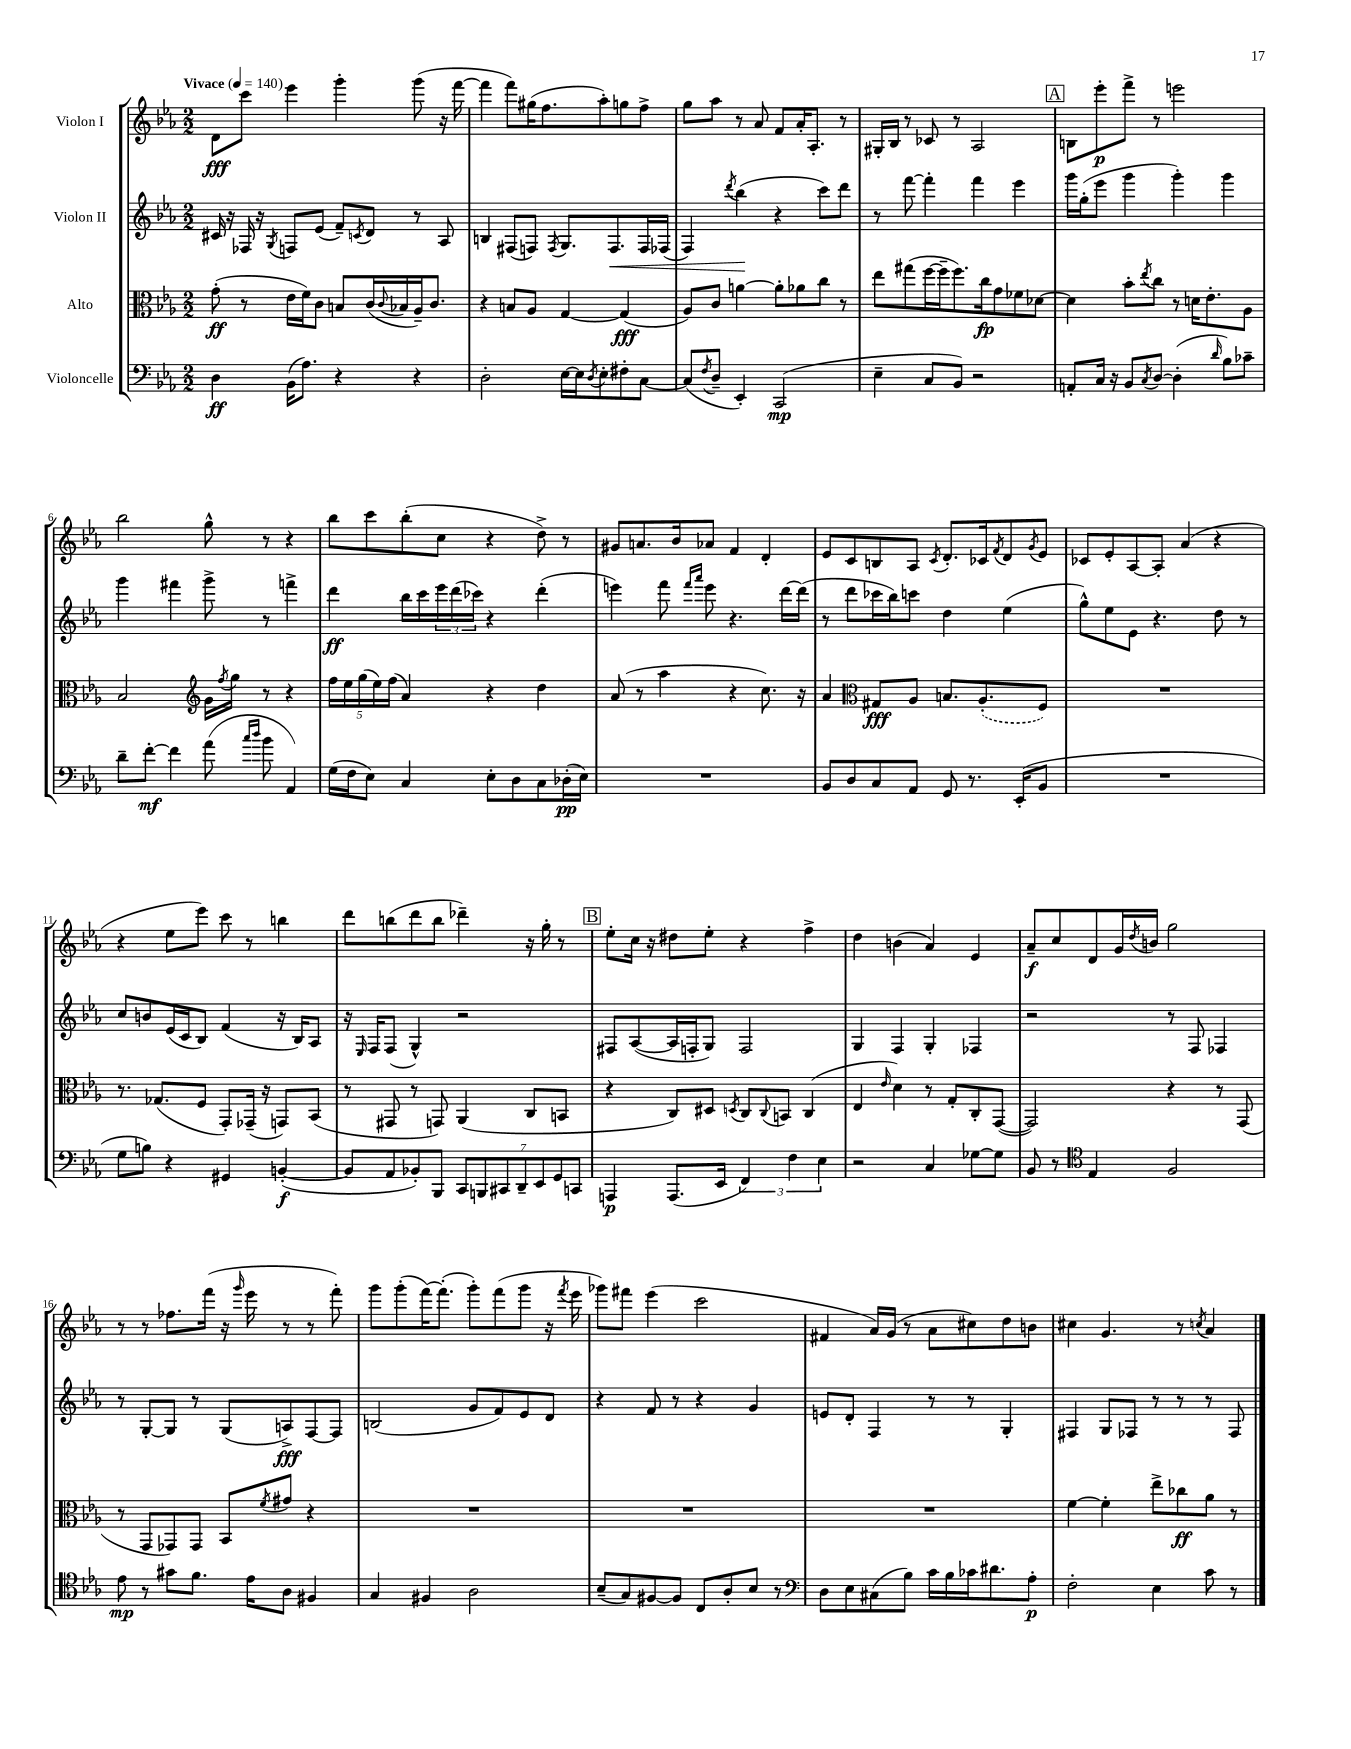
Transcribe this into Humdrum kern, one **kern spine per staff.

**kern	**kern	**kern	**kern
*staff4	*staff3	*staff2	*staff1
*clefF4	*clefC3	*clefG2	*clefG2
*k[b-e-a-]	*k[b-e-a-]	*k[b-e-a-]	*k[b-e-a-]
*M2/2	*M2/2	*M2/2	*M2/2
*MM140	*MM140	*MM140	*MM140
4D	(8g'	16c#	8d
.	.	16r	.
.	8r	16F-	8ccc
.	.	16r	.
.	.	8qG	.
(16BB-	16e-	8F	4eee-
8.A-)	16f)	.	.
.	8c	(8e-	.
4r	8B	8f~)	4ggg'
.	.	8qc	.
.	(16c	8d	.
.	8qqc	.	.
.	16B-	.	.
4r	16A-~)	8r	(8ggg
.	8.c	.	.
.	.	8A-	16r
.	.	.	[16fff
=	=	=	=
2D'	4r	4B	4fff]
.	8B	(8F#	8fff)
.	8A-	8F)	(16gg#
.	.	.	8.ff
.	.	8qF	.
[16E-	[4G	8.G	.
16E-]	.	.	.
8qD	.	.	.
8E-'	.	.	8aa-')
.	.	8.F	.
8F#'	(4G]	.	8gg
[8C	.	16F	8ff^
.	.	(16F-	.
=	=	=	=
(8C]	8A-)	4F)	8gg
8qF	.	.	.
8D~	8c	.	8aa-
.	.	8qddd	.
4EE-')	[4a	(4bb-	8r
.	.	.	8a-
(2CC	8a']	4r	8f
.	8a-	.	16a-'
.	.	.	8.A-'
.	8cc	8ccc)	.
.	8r	8ddd	8r
=	=	=	=
4E-~	8ee-	8r	16G#'
.	.	.	16B-
.	(8gg#	[8fff	8r
8C	[16ff	4fff']	8c-
.	16ff~]	.	.
8BB-)	8.ff)	.	8r
2r	.	4fff	2A-
.	16cc	.	.
.	8g	.	.
.	8f-	4eee-	.
.	[8d-	.	.
=	=	=	=
8AA'	4d-]	16ggg	8B
.	.	(16gg'	.
16C	.	8eee-	8eee-'
16r	.	.	.
8BB-	8b-'	4ggg	8fff^
8qC	8qee-	.	.
[8D	8cc	.	8r
(4D']	8r	4ggg')	2eee
.	16d	.	.
.	8.e-'	.	.
16qqd	.	.	.
8B-)	.	4ggg	.
8c-~	8A-	.	.
=	=	=	=
8d~	2B-	4ggg	2bb-
[8f'	.	.	.
4f]	.	4fff#	.
*	*clefG2	*	*
(8a-	16g	8ggg^	8gg^^
.	8qff	.	.
.	16gg	.	.
16qqcc	.	.	.
16qqdd	.	.	.
8b-	8r	8r	8r
4AA-)	4r	4fff^	4r
=	=	=	=
(16G	20ff	4ddd	8bb-
.	20ee-	.	.
16F	.	.	.
.	(20gg	.	.
8E-)	.	.	8ccc
.	20ee-)	.	.
.	(20ff	.	.
4C	4a-)	16bb-	(8bb-'
.	.	16ccc	.
.	.	24eee-	8cc
.	.	(24ddd	.
.	.	24ccc-)	.
8E-'	4r	4r	4r
8D	.	.	.
8C	4dd	(4ddd'	8dd^)
(16D-'	.	.	8r
16E-)	.	.	.
=	=	=	=
1r	(8a-	4eee)	8g#
.	8r	.	8.a
.	4aa-	8fff	.
.	.	.	16b-
.	.	16qqfff	.
.	.	16qqaaa-	.
.	.	8eee	8a-
.	4r	4.r	4f
.	8.cc)	.	4d'
.	.	[16ddd	.
.	16r	(16ddd]	.
=	=	=	=
8BB-	4a-	8r	8e-
8D	.	8ddd	8c
*	*clefC3	*	*
8C	8G#	16ccc-	8B
.	.	16bb-)	.
8AA-	8A-	8ccc	8A-
.	.	.	8qc
8GG	8.B	4dd	8.d'
8.r	.	.	.
.	(8.A-'	.	16c-
.	.	.	8qf
.	.	(4ee-	8d
(16EE-'	.	.	.
.	.	.	8qg
8BB-	8F)	.	8e-
=	=	=	=
1r	1r	8gg^^)	8c-
.	.	8ee-	8e-'
.	.	8e-	[8A-
.	.	4.r	8A-']
.	.	.	(4a-
.	.	8dd	4r
.	.	8r	.
=	=	=	=
8G	8.r	8cc	4r
8B)	.	8b	.
.	(8.G-	.	.
4r	.	(16e-	8ee-
.	.	16c	.
.	8F	8B-)	8eee-)
4GG#	8GG')	(4f	8ccc
.	(16GG-~	.	8r
.	16r	.	.
([4BB'	8GG)	16r	4bb
.	.	16B-)	.
.	(8BB-	8A-	.
=	=	=	=
8BB]	8r	16r	8ddd
.	.	16qqE-	.
.	.	16F	.
8AA-	8GG#	(8F	(8bb
8BB-')	8r	4G^^)	8ddd
8BBB-	8GG)	.	8bb
14CC	(4AA-	2r	4ddd-~)
14BBB	.	.	.
14CC#	.	.	.
14DD~	.	.	.
.	8C	.	16r
14EE-	.	.	.
.	.	.	16gg'
14GG	.	.	.
.	8BB	.	8r
14CC	.	.	.
=	=	=	=
4AAA	4r	8F#	8ee-'
.	.	([8A-	16cc
.	.	.	16r
(8.AAA	8C)	16A-]	8dd#
.	.	16F'	.
.	8D#	8G)	8ee-'
16EE-	.	.	.
.	8qD	.	.
6FF)	8C	2F	4r
.	8qqC	.	.
.	8BB	.	.
6F	.	.	.
.	(4C	.	4ff^
6E-	.	.	.
=	=	=	=
2r	4E-	4G	4dd
.	16qqe-	.	.
.	4d)	4F	(4b
4C	8r	4G'	4a-)
.	8G'	.	.
[8G-	8C'	4F-	4e-
8G-]	([8GG	.	.
=	=	=	=
8BB-	2GG])	2r	8a-~
8r	.	.	8cc
*clefC4	*	*	*
4E-	.	.	8d
.	.	.	16g
.	.	.	8qdd
.	.	.	16b
2F	4r	8r	2gg
.	.	8F	.
.	8r	4F-	.
.	(8GG	.	.
=	=	=	=
8e-	8r	8r	8r
8r	8GG	[8G'	8r
8g#	8GG-)	8G]	8.ff-
8.f	8GG-	8r	.
.	.	.	(16fff
.	8BB-	(8G	16r
.	.	.	16qqggg
16e-	.	.	16eee-
.	8qf	.	.
8A-	8g#	8A^)	8r
4F#	4r	[8F	8r
.	.	8F]	8fff')
=	=	=	=
4G	1r	(2B	8ggg
.	.	.	(8ggg'
4F#	.	.	[16fff)
.	.	.	(8.fff']
2A-	.	8g	8ggg')
.	.	8f)	(8fff
.	.	8e-	8ggg
.	.	8d	16r
.	.	.	8qfff
.	.	.	16eee-
=	=	=	=
(8B-~	1r	4r	8ggg-)
8G)	.	.	8fff#
[8F#	.	8f	(4eee-
8F#]	.	8r	.
8C	.	4r	2ccc
8A-'	.	.	.
8B-	.	4g	.
8r	.	.	.
=	=	=	=
*clefF4	*	*	*
8D	1r	8e	4f#
8E-	.	8d'	.
(8C#	.	4F	16a-)
.	.	.	(16g
8B-)	.	.	8r
16c	.	8r	8a-
16B-	.	.	.
16c-	.	8r	8cc#)
8.d#	.	.	.
.	.	4G'	8dd
8A-'	.	.	8b
=	=	=	=
2F'	[4f	4F#	4cc#
.	4f']	8G	4.g
.	.	8F-	.
4E-	8ee-^	8r	.
.	8cc-	8r	8r
.	.	.	8qcc
8c	8a-	8r	4a-
8r	8r	8F-	.
==	==	==	==
*-	*-	*-	*-
